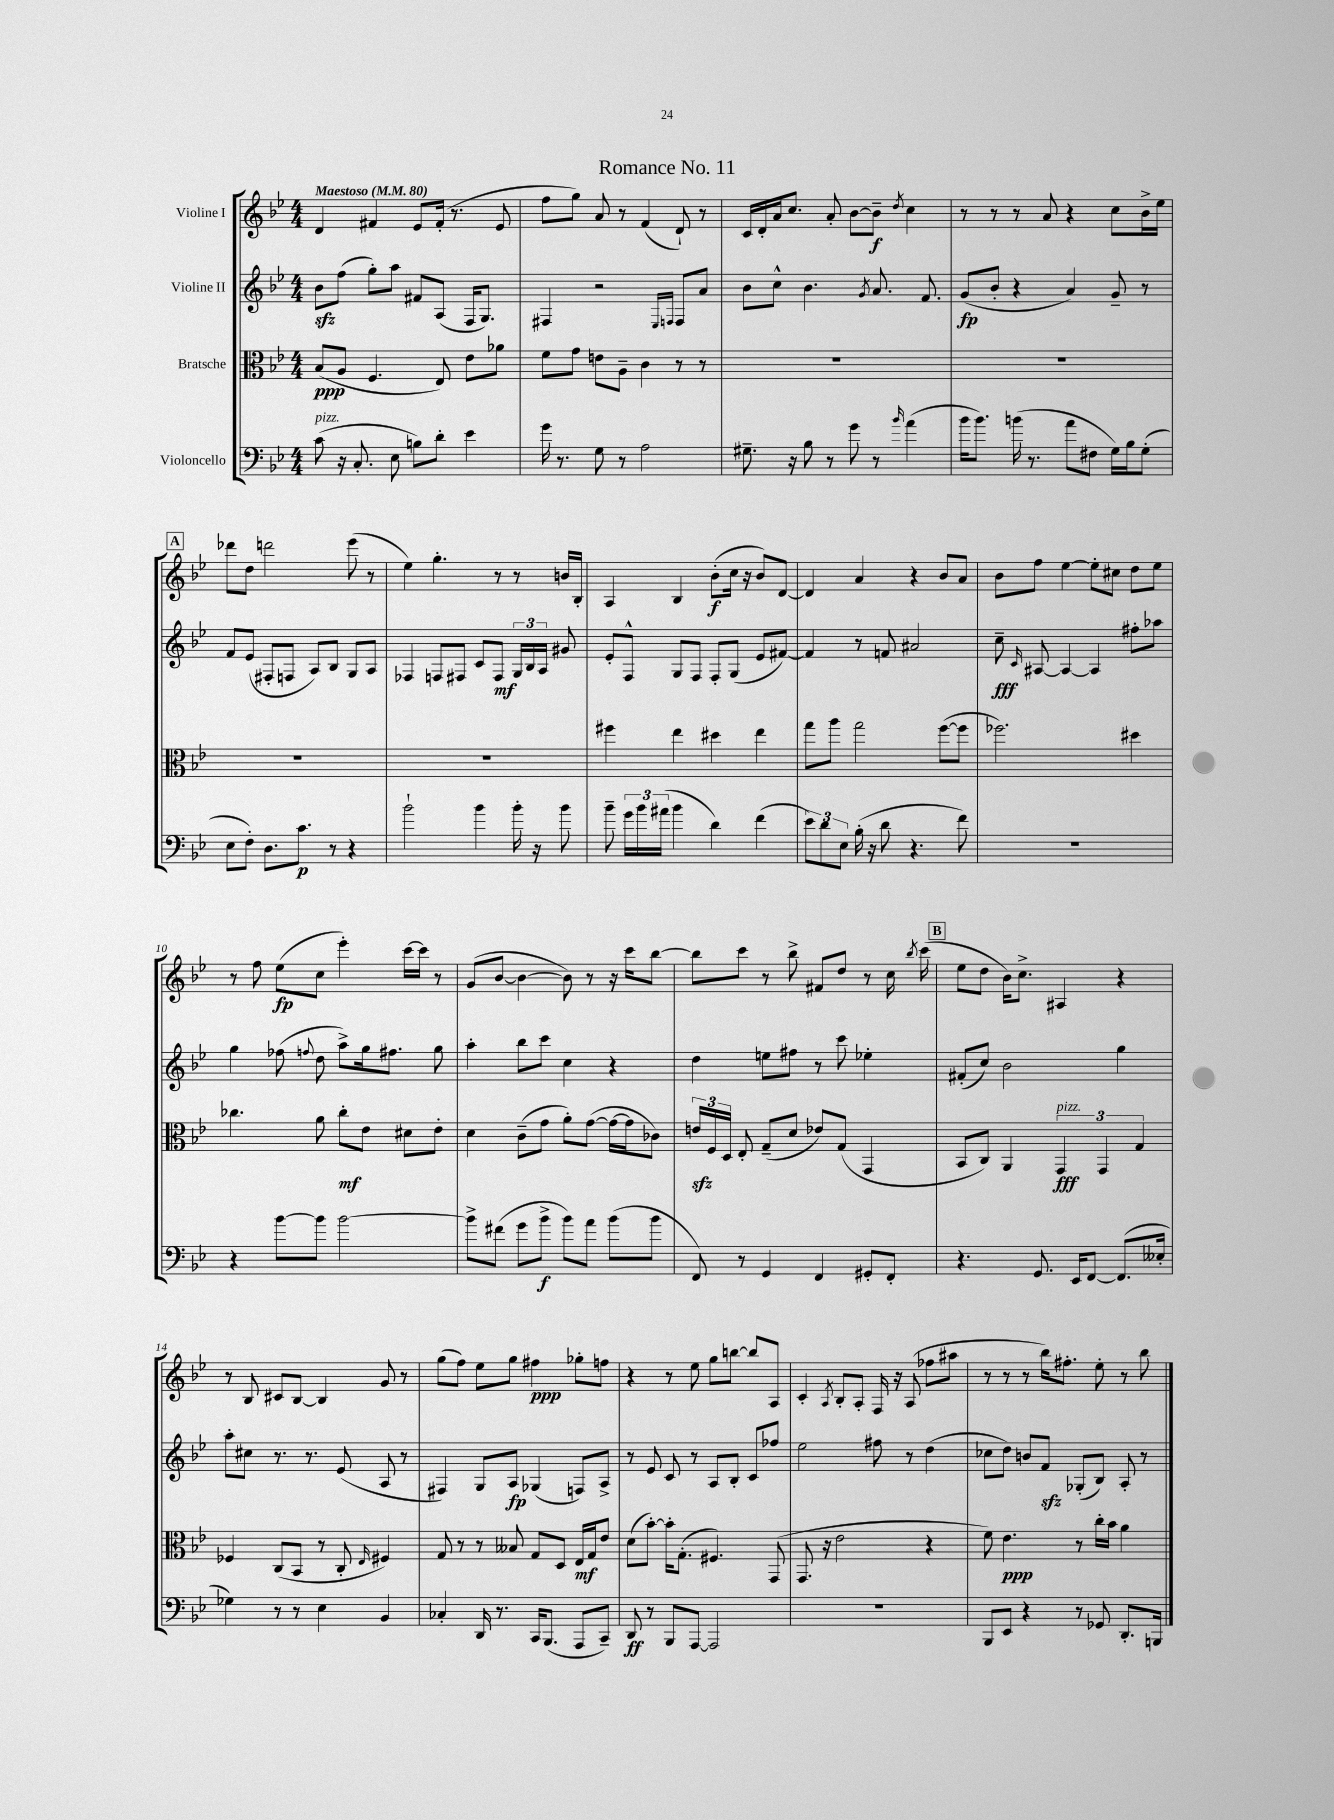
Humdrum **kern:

**kern	**kern	**kern	**kern
*staff4	*staff3	*staff2	*staff1
*clefF4	*clefC3	*clefG2	*clefG2
*k[b-e-]	*k[b-e-]	*k[b-e-]	*k[b-e-]
*M4/4	*M4/4	*M4/4	*M4/4
*MM80	*MM80	*MM80	*MM80
(8c	(8B-	8b-	4d
16r	8A	(8ff	.
8.C'	.	.	.
.	4.F	8gg')	4f#
8E-	.	8aa	.
8B)	.	8f#	8e-
8d'	8E-)	(8A	(16f#'
.	.	.	8.r
4e-	8e-	16F	.
.	.	8.G)	.
.	8a-	.	8e-
=	=	=	=
16g	8f	4F#	8ff
8.r	.	.	.
.	8g	.	8gg)
8G	8e	2r	8a
8r	8A~	.	8r
2A	4c	.	(4f
.	.	16qqE-	.
.	.	16qqF	.
.	8r	8F	8d`)
.	8r	8a	8r
=	=	=	=
8.G#~	1r	8b-	16c
.	.	.	16d'
.	.	8cc^^	16a
16r	.	.	8.cc
8B-	.	4.b-	.
8r	.	.	8a'
8g	.	.	[8b-
.	.	8qg	.
8r	.	8.a	8b-~]
16qqb-	.	.	8qdd
(4a	.	.	4cc
.	.	8.f	.
=	=	=	=
16b-	1r	(8g	8r
8.b-)	.	.	.
.	.	8b-'	8r
(16b	.	4r	8r
8.r	.	.	.
.	.	.	8a
8a	.	4a)	4r
8F#	.	.	.
16G)	.	8g~	8cc
16B-	.	.	.
(8G'	.	8r	16b-^
.	.	.	16ee-
=	=	=	=
8E-	1r	8f	8ddd-
8F')	.	(8e-	8dd
8.D	.	8F#'	2ddd
.	.	8F	.
8.c	.	.	.
.	.	8A)	.
8r	.	8B-	.
4r	.	8G	(8eee-
.	.	8A	8r
=	=	=	=
2b-`	1r	4F-	4ee-)
.	.	8F	4.gg'
.	.	8F#	.
4b-	.	8c	.
.	.	8F#	8r
16b-'	.	24G	8r
.	.	24B-	.
16r	.	.	.
.	.	24A	.
8b-	.	8g#	16b
.	.	.	16B-'
=	=	=	=
8b-~	4ff#	8e-'	4A
24g	.	8F^^	.
24b-	.	.	.
(24a#	.	.	.
4b-	4ee-	8G	4B-
.	.	8F	.
4d)	4dd#	8F'	(8b-'
.	.	(8G	16cc
.	.	.	16r
(4f	4ee-	8e-	8b-)
.	.	[8f#)	[8d
=	=	=	=
12e-)	8gg	4f#]	4d]
12d	.	.	.
.	8aa	.	.
12E-	.	.	.
(16B-'	2gg	8r	4a
16r	.	.	.
8d	.	8f	.
4.r	.	2a#	4r
.	([8ff	.	8b-
8f)	8ff]	.	8a
=	=	=	=
1r	2.ff-)	8cc~	8b-
.	.	16qqc	.
.	.	[8A#	8ff
.	.	4A#_	[4ee-
.	.	4A#]	8ee-']
.	.	.	8cc#
.	4dd#	8ff#'	8dd
.	.	8aa-	8ee-
=	=	=	=
4r	4.cc-	4gg	8r
.	.	.	8ff
[8b-	.	(8ff-	(8ee-
.	.	8qqff	.
8b-]	8a	8dd	8cc
[2b-	8cc-'	8aa^)	4eee-')
.	8e-	16gg	.
.	.	8.ff#	.
.	8d#	.	[16ccc
.	.	.	16ccc]
.	8e-'	8gg	8r
=	=	=	=
8b-^]	4d	4aa'	(8g
(8f#	.	.	[8b-
8g	(8c~	8bb-	4b-_
8b-^	8g	8ccc	.
8b-)	8a')	4cc	8b-])
8a	([8g	.	8r
(8b-	16g_	4r	16r
.	16g]	.	16ccc
8b-	8c-)	.	[8bb-
=	=	=	=
8FF)	24e	4dd	8bb-]
.	24F	.	.
.	24D	.	.
8r	8E-'	.	8ccc
4GG	(8G~	8ee	8r
.	8d	8ff#	8bb-^
4FF	8e-)	8r	8f#
.	(8G	8ccc	8dd
8GG#'	4GG	4ee-'	8r
8FF'	.	.	16cc
.	.	.	8qbb-
.	.	.	(16ccc
=	=	=	=
4.r	8BB-	(8f#'	8ee-
.	8C)	8cc)	8dd
.	4AA	2b-	16b-)
.	.	.	8.cc^
8.GG	.	.	.
.	6GG	.	4A#
16EE-	.	.	.
[8FF	.	.	.
.	6GG	.	.
(8.FF]	.	4gg	4r
.	6G	.	.
16E--'	.	.	.
=	=	=	=
4G-)	4F-	8aa'	8r
.	.	8cc#	8B-
8r	(8C	8.r	8c#
8r	8BB-	.	[8B-
.	.	8.r	.
4E-	8r	.	4B-]
.	8C'	(8e-	.
.	16qqE-	.	.
4BB-	4F#)	8A	8g
.	.	8r	8r
=	=	=	=
4C-'	8G	4F#)	(8gg
.	8r	.	8ff)
16DD	8r	8G	8ee-
8.r	.	.	.
.	8B--	8A	8gg
16CC	8G	(4G-	4ff#
(8.BBB-	.	.	.
.	8D	.	.
8AAA	16E-	8F)	8gg-'
.	16G	.	.
8CC~)	8e-	8A^	8ff
=	=	=	=
8DD	(8d	8r	4r
8r	[8b-')	8e-	.
8BBB-	16b-']	8c	8r
.	(8.G'	.	.
[8AAA	.	8r	8ee-
2AAA]	4.F#)	8A	8gg
.	.	8B-'	[8bb
.	.	8c	8bb]
.	(8GG	8ff-	8A
=	=	=	=
1r	8.GG	2ee-	4c'
.	16r	.	.
.	.	.	8qA
.	2e-	.	8B-'
.	.	.	8A'
.	.	8ff#	16F
.	.	.	16r
.	.	8r	(8A
.	4r	(4dd	8ff-
.	.	.	8aa#
=	=	=	=
8BBB-	8f)	8cc-	8r
8EE-	4.e-	8dd)	8r
4r	.	8b	8r
.	.	8f	16bb-)
.	.	.	8.ff#'
8r	8r	(8G-'	.
8GG-	16cc'	8B-)	8ee-'
.	16b-	.	.
8.DD'	4a	8A'	8r
.	.	8r	8bb-
16BBB	.	.	.
==	==	==	==
*-	*-	*-	*-
